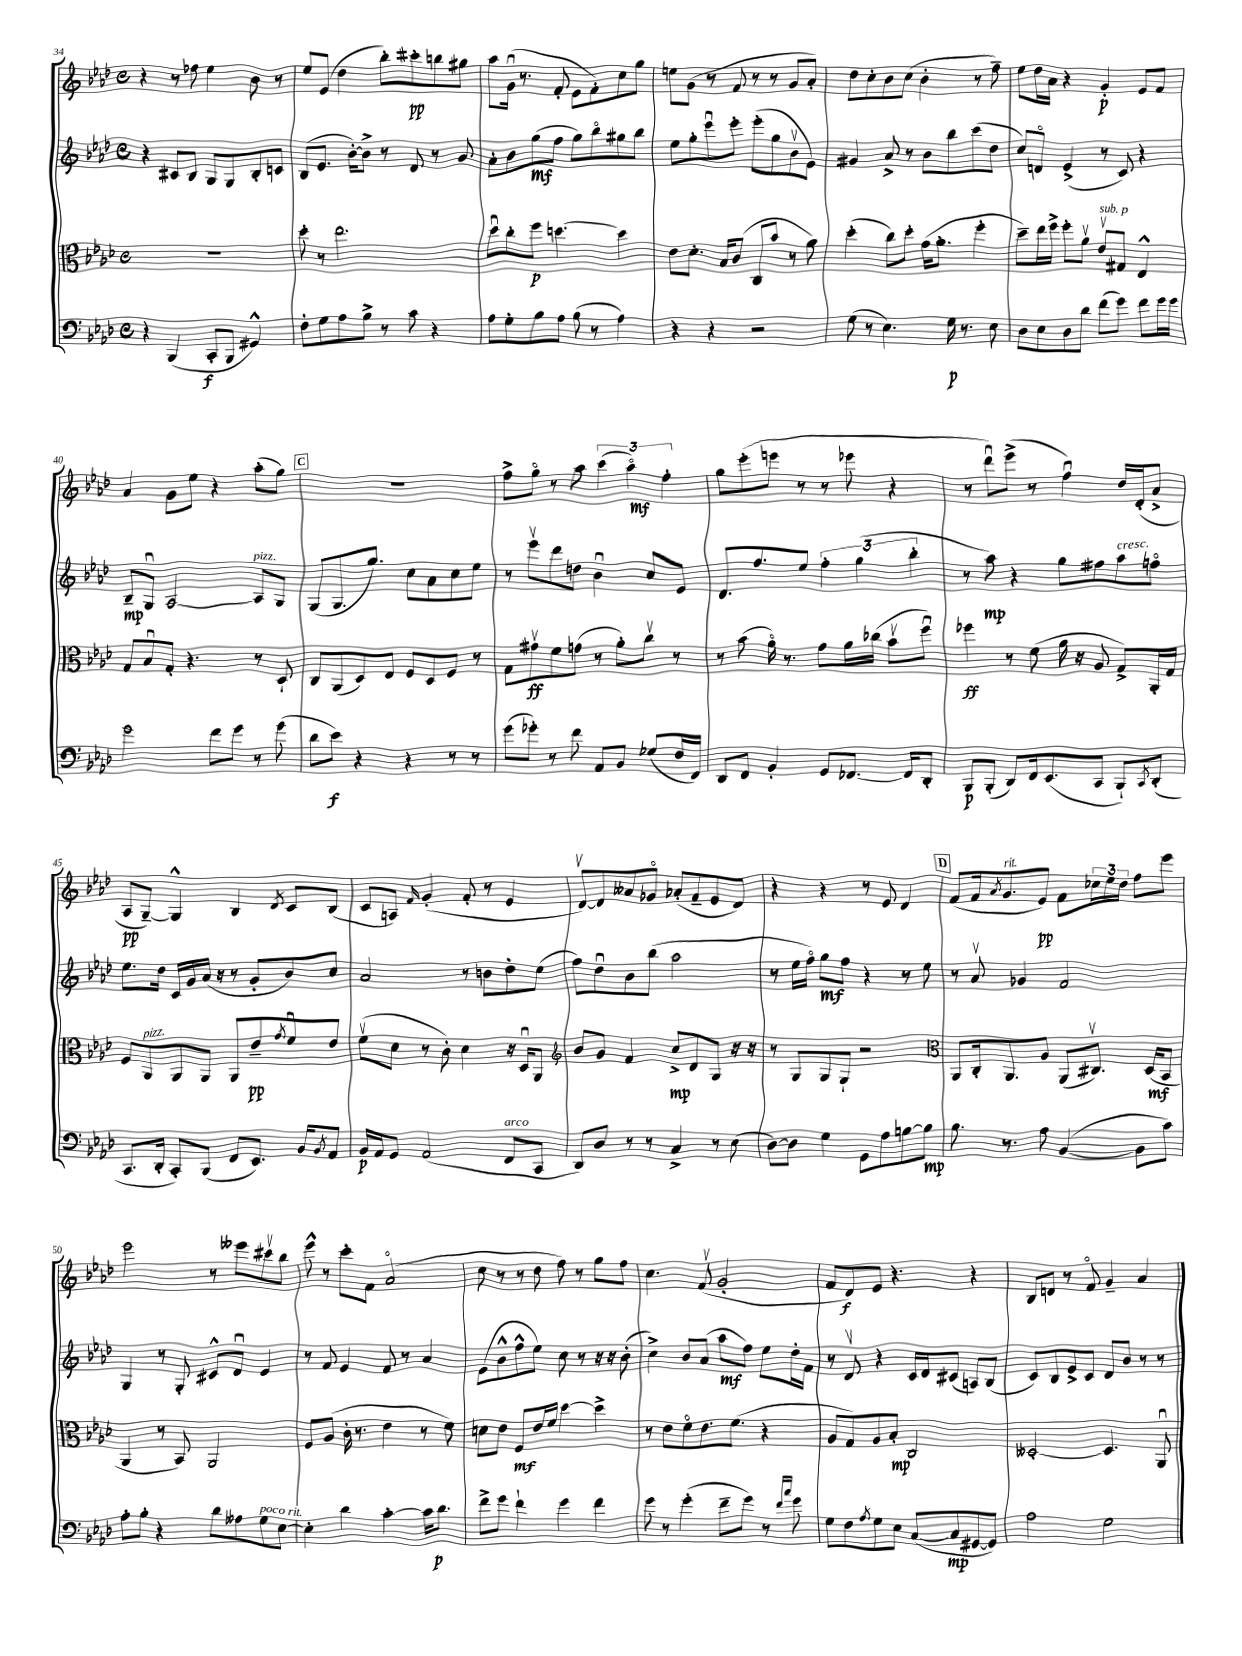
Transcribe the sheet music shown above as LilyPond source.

<<
\new StaffGroup <<
\new Staff = "s0" {
    \clef treble \key aes \major \defaultTimeSignature \time 4/4
    r4 r8 fes''8 ees''4 bes'8 r8 |
    ees''8 ees'8( des''4 bes''8-.) cis'''8-.\pp b''8 gis''8 |
    aes''8 g'16\downbow( r8. f'8-. ees'8 f'8-.) c''8 g''8 |
    e''8 g'8( r8 f'8 r8 r8 g'8 aes'8-.) |
    des''8 c''8-. bes'8 c''8( bes'4-. r8 f''8--) |
    ees''8 des''16 aes'16 r4 g'4-.\p ees'8 f'8 |
    aes'4 g'8 ees''8 r4 aes''8-.( g''8) |
    \mark \markup { \box "C" } r1 |
    f''8-> g''8\flageolet r8 aes''8 \tuplet 3/2 { c'''4( aes''4\flageolet\mf) f''4-. } |
    g''8 ees'''8-.( e'''8 r8 r8 ees'''8 r4 |
    r8 des'''8\downbow) ees'''8->( r8 f''4\downbow) des''16 des'16-.( aes'8-> |
    aes8\pp g8~--) g4-^ bes4 \acciaccatura { des'8 } c'8 bes8( |
    c'8 a8) \grace { f'16 } g'4-.( f'8-. r8 ees'4 |
    des'8~\upbow) des'8 aeses'8 ges'8\flageolet aes'8-.( f'8-- ees'8 des'8) |
    r4 r4 r8 ees'8 des'4 |
    \mark \markup { \box "D" } f'8( f'16 \acciaccatura { aes'8 } g'8.^\markup { \italic "rit." } ees'8\pp) f'8 \tuplet 3/2 { ces''16 ees''16 des''16 } f''8 ees'''8 |
    ees'''2 r8 eeses'''8 cis'''8\upbow bes''8 |
    ees'''8-^ r8 c'''8-. f'8 aes'2\flageolet( |
    c''8 r8 r8 des''8 f''8) r8 g''8 f''8 |
    c''4. f'8\upbow( g'2-. |
    f'8 des'8\f) ees'8 r4. r4 |
    bes8 d'8 r8 f'8\flageolet g'4-- aes'4 \bar "|." |
}
\new Staff = "s1" {
    \clef treble \key aes \major \defaultTimeSignature \time 4/4
    r4 cis'8 bes8 g8 g8 bes8-. c'8 |
    bes8( ees'8. bes'16~-.) bes'8-> r8 des'8 r8 g'8 |
    aes'8-. bes'8 g''8\mf( f''8 g''8) bes''8\flageolet gis''8 bes''8 |
    ees''8 g''8-. ees'''8\downbow ees'''8-. ees'''8-.( g''8 bes'8\upbow ees'8) |
    gis'4 aes'8-> r8 bes'8 bes''8 c'''8( des''8 |
    c''8) d'8\flageolet ees'4->( r8 c'8) r4 |
    bes8--\mp g8\downbow aes2~ aes8^\markup { \italic "pizz." } g8 |
    \mark \markup { \box "C" } g8( g8. g''8.) c''8 aes'8 c''8 ees''8 |
    r8 ees'''8\upbow des'''8 d''8 bes'4\downbow c''8 ees'8 |
    des'8. f''8. ees''8 \tuplet 3/2 { f''4-. g''4( bes''4-. } |
    r8 aes''8\mp) r4 g''8 fis''8 aes''8^\markup { \italic "cresc." } f''8\flageolet |
    ees''8. des''16 c'16 g'16 aes'16( r16 r8 g'8-. bes'8) c''8 |
    aes'2 r8 b'8 des''8-. ees''8( |
    f''8) des''8\downbow bes'8 bes''8( aes''2 |
    r8 ees''16 f''16\flageolet) g''8\mf f''8 r4 r8 ees''8 |
    \mark \markup { \box "D" } r8 aes'8\upbow ges'4 f'2 |
    g4 r8 g8-. cis'8-^ des'8\downbow ees'4 |
    r8 f'8 ees'4 f'8 r8 aes'4 |
    ees'8( bes'8-^ f''8-^ ees''8) c''8 r8 r16 r16 bes'8-.( |
    c''4->) bes'8 aes'8( aes''8\mf f''8) ees''8 des''16-. f'16 |
    r8 des'8\upbow r4 c'16 des'16 cis'8( a8) bes8( |
    c'8) bes8 ees'8-> c'8 des'8 bes'8 r8 r8 \bar "|." |
}
\new Staff = "s2" {
    \clef alto \key aes \major \defaultTimeSignature \time 4/4
    r1 |
    des''8-. r8 ees''2. |
    des''8\downbow c''8-. f''8\p d''4.~ d''4 |
    ees'8 des'8.-. bes16 c'8( c8 bes'8 r8 aes'8) |
    des''4-.( c''8) des''8-. g'16( aes'8.-. f''4-. |
    des''8--) ees''16 f''16-> f''8-. aes'8\upbow ees'8\upbow^\markup { \italic "sub. p" } gis8 ees4-^ |
    g8 bes8\downbow g8-. r4. r8 des8-! |
    \mark \markup { \box "C" } c8 aes,8( des8) ees8 f8 des8 f8 r8 |
    g8 gis'8\upbow\ff f'8 g'8( r8 aes'8-.) c''8\upbow r8 |
    r8 bes'8( aes'16\flageolet) r8. g'8 aes'16 ces''16( bes'8\upbow f''8\downbow) |
    fes''4\ff r8 f'8( aes'16 r16 aes8 g8->) aes,16-. g16 |
    f8 aes,8^\markup { \italic "pizz." } aes,8 aes,8 aes,8 ees'8--\pp \acciaccatura { g'8 } f'8\downbow ees'8 |
    f'8\upbow( des'8 r8 c'8-.) des'4 r16 des16\downbow aes,8 |
    \clef treble bes'8 g'8 f'4 c''8->\mp des'8 g8 r16 r16 |
    r8 g8 g8 g8-! r2 |
    \mark \markup { \box "D" } \clef alto aes,8 c16-. aes,8. aes8 aes,8( cis8.\upbow) des16\mf( bes,8 |
    aes,4 r8 bes,8) aes,2 |
    f8 aes8( c'16-. r8. ees'4 r8 f'8) |
    d'8 ees'8 f8\mf ees'16 f'16 des''4~ des''4-> |
    r8 ees'8 f'8\flageolet ees'8. f'8.( r4 |
    aes8 g8) aes8 bes8-.\mp c2 |
    deses2~-. deses4. aes,8\downbow \bar "|." |
}
\new Staff = "s3" {
    \clef bass \key aes \major \defaultTimeSignature \time 4/4
    r4 bes,,4( c,8-.\f bes,,8 gis,4-^) |
    f8-. g8 aes8 bes8-> r8 c'8 r4 |
    aes8 g8-. bes8 aes8 bes8( r8 aes4) |
    r4 r4 r2 |
    g8( r8 ees4.) g16\p r8. ees8 |
    des8 ees8 des8 des'8 f'8( g'8) f'8 g'16 g'16 |
    g'2 f'8 g'8 r8 g'8( |
    \mark \markup { \box "C" } des'8 ees'8\f) r4 r4 r8 r8 |
    g'8( ges'8-.) r8 f'8 aes,8 bes,8 ges8( f16 f,16) |
    des,8 f,8 bes,4-. g,8 fes,8.~ fes,16 des,8-. |
    bes,,8\p bes,,8-.( des,8) f,16 ees,8.( c,8 bes,,8-!) \acciaccatura { c,8 } des,8-.( |
    c,8. des,16-. c,8-.) bes,,8( f,8 ees,8.) bes,16 \acciaccatura { bes,8 } aes,8 |
    bes,16\p aes,16 g,8 aes,2( f,8^\markup { \italic "arco" } c,8 |
    des,8) des8 r8 r8 c4-> r8 ees8( |
    des8~) des8 g4 g,8 aes8 b8~ b8\mp |
    \mark \markup { \box "D" } bes8. r8. aes8 bes,4~( bes,8 c'8) |
    aes8-. bes8-. r4 des'8 aeses8 g8^\markup { \italic "poco rit." } ees8~ |
    ees4-. des'4 c'4~-. c'16 des'8.\p |
    f'8-> g'8 f'4-! g'4 f'4 |
    g'8 r8 g'4-.( f'8-- g'8) r8 \grace { f'16 c''16 } g'8 |
    g8 f8 \acciaccatura { aes8 } g8 ees8 c8~( c8\mp gis,8~ gis,8) |
    aes2 g2 \bar "|." |
}
>>
>>
\layout { \context { \Score currentBarNumber = #34 } }
